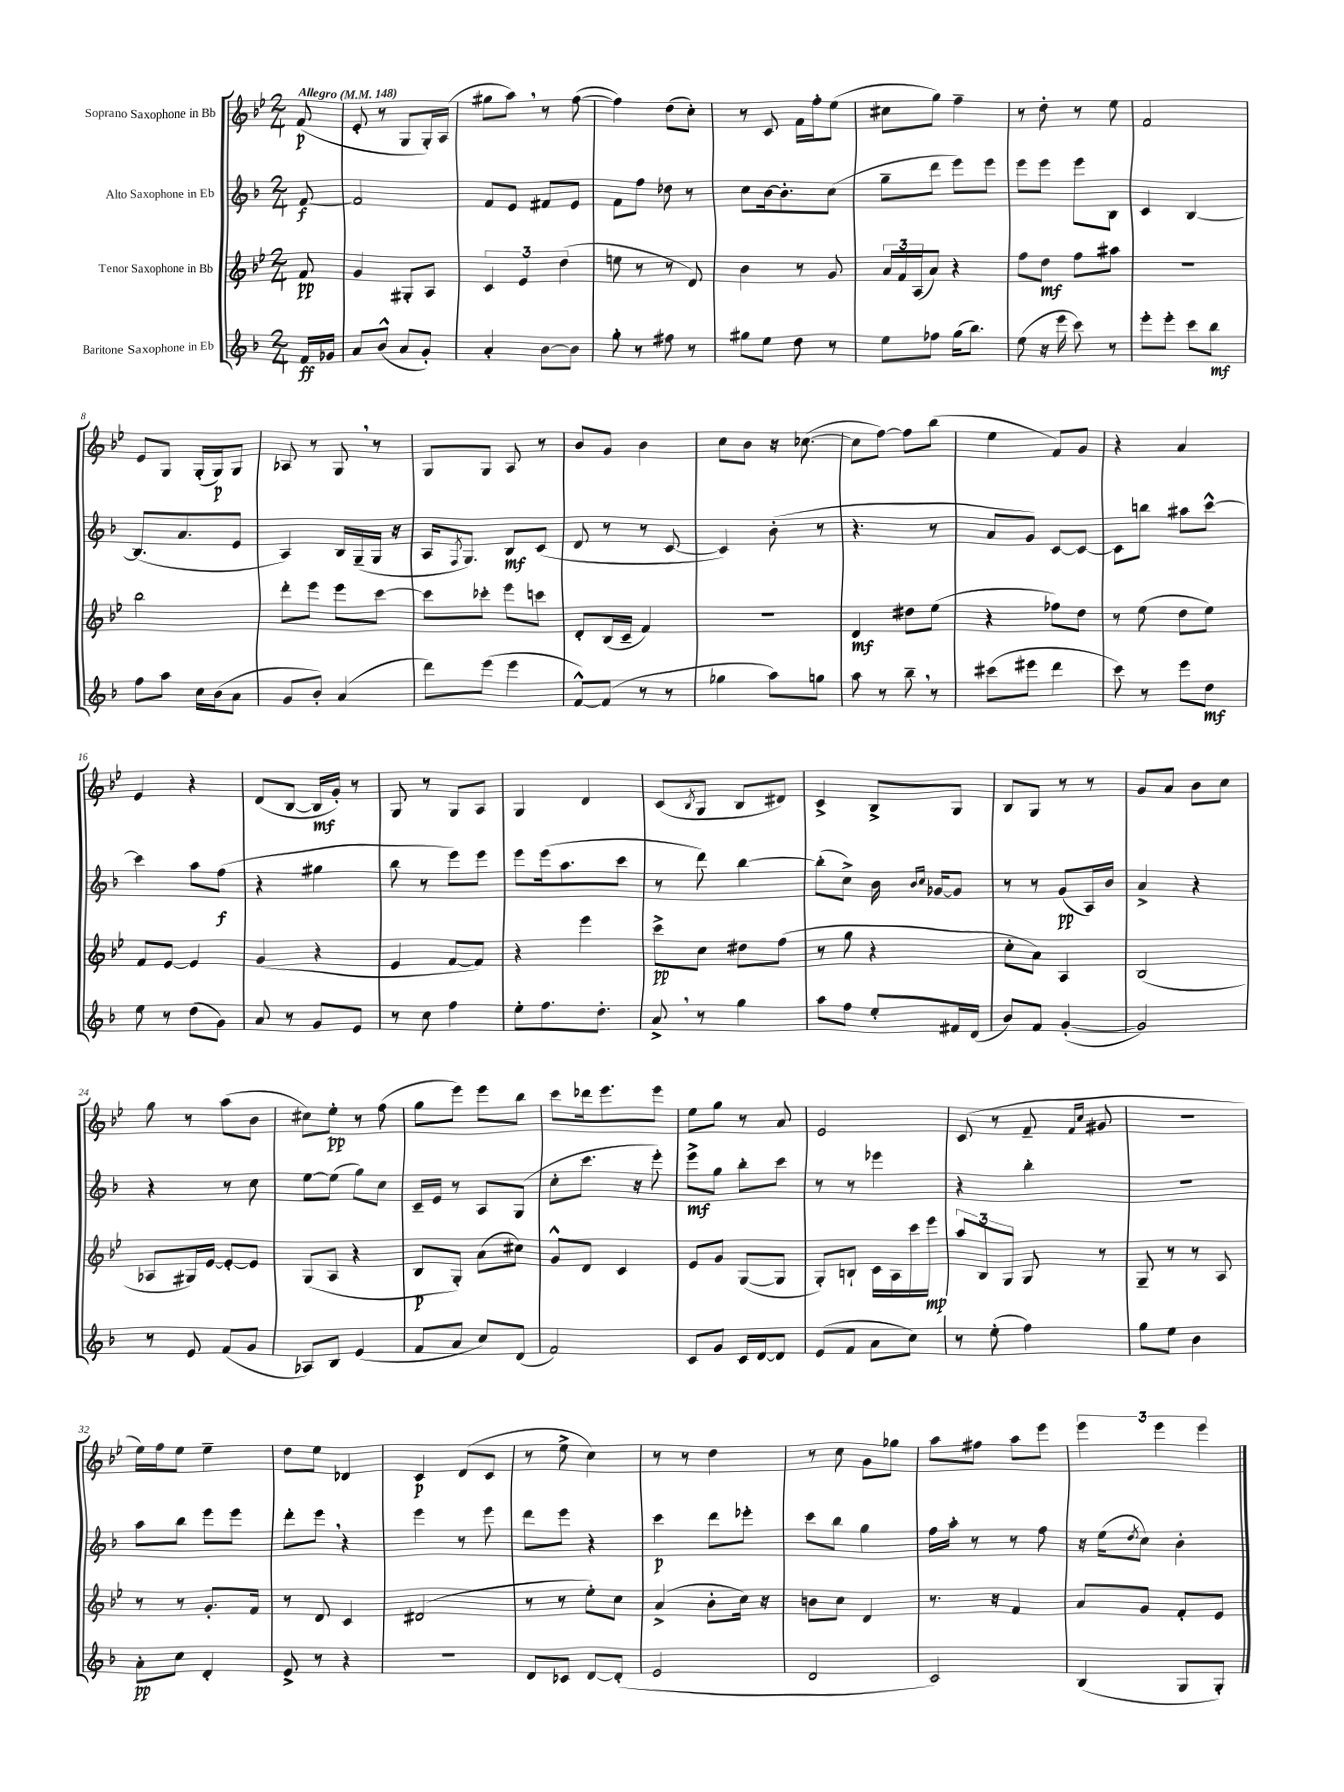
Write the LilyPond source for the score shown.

<<
\new StaffGroup <<
\new Staff = "s0" \with { instrumentName = "Soprano Saxophone in Bb" } {
    \clef treble \key bes \major \numericTimeSignature \time 2/4 \partial 8 \tempo "Allegro" 4 = 148
    f'8\p( |
    ees'8-. r8 g8 g16-.) a16( |
    gis''8 a''8) \breathe r8 f''8~( |
    f''4) d''8( c''8-.) |
    r8 c'8 f'16 f''16-. ees''8( |
    cis''8 g''8) f''4-- |
    r8 d''8-. r8 ees''8 |
    f'2 |
    ees'8 g8 g16-.( g16\p) g8 |
    aes8 r8 g8 \breathe r8 |
    g8 g8 a8 r8 |
    bes'8 g'8 bes'4 |
    c''8 bes'8 r16 ces''8.~( |
    ces''8 f''8~) f''8 bes''8( |
    ees''4 f'8) g'8 |
    r4 a'4 |
    ees'4 r4 |
    d'8( bes8~ bes16\mf g'16-.) r8 |
    g8 r8 g8 a8 |
    g4 d'4 |
    c'8( \acciaccatura { bes8 } g8 bes8 dis'8) |
    c'4-> bes8-> g8 |
    bes8 g8 r8 r8 |
    g'8 a'8 bes'8 c''8 |
    g''8 r8 a''8( bes'8 |
    cis''8) ees''8-.\pp r8 f''8( |
    g''8 ees'''8) ees'''8 bes''8 |
    c'''8 des'''16 ees'''8. ees'''8 |
    ees''8 g''8 r8 a'8 |
    ees'2 |
    c'8( r8 f'8-- \grace { f'16 c''16 } gis'8 |
    R2 |
    ees''16) f''16 ees''8 ees''4-- |
    d''8 ees''8 des'4 |
    c'4\p d'8( c'8 |
    r8 ees''8-> c''4) |
    r8 r8 d''4 |
    r8 c''8 g'8 ges''8 |
    a''8 fis''8 a''8 ees'''8 |
    \tuplet 3/2 { ees'''4 ees'''4 ees'''4 } \bar "|." |
}
\new Staff = "s1" \with { instrumentName = "Alto Saxophone in Eb" } {
    \clef treble \key f \major \numericTimeSignature \time 2/4 \partial 8
    f'8~\f |
    f'2 |
    f'8 e'8 fis'8 e'8 |
    f'8 f''8 des''8 r8 |
    c''8 bes'16~ bes'8.-. c''8( |
    g''8-- d'''8 e'''8) e'''8 |
    e'''8 e'''8 e'''8 bes8 |
    c'4 bes4~ |
    bes8.( a'8. e'8 |
    a4) bes16 g16--( g16 r16 |
    a16 \acciaccatura { f8 } g8.) bes8\mf c'8( |
    d'8 r8 r8 c'8~ |
    c'4) bes'8-.( r8 |
    r4. r8 |
    a'8 g'8) c'8~ c'8~ |
    c'8 b''8 ais''8 c'''8~-^ |
    c'''4 a''8 f''8\f( |
    r4 gis''4 |
    bes''8 r8 e'''8) e'''8 |
    e'''8 e'''16( a''8. c'''8 |
    r8 d'''8) bes''4~ |
    bes''8-.( c''8->) bes'16 \grace { bes'16 c''16 } ges'16~ ges'8 |
    r8 r8 g'8\pp( a16) bes'16 |
    a'4-> r4 |
    r4 r8 c''8 |
    e''8~ e''8( g''8) c''8 |
    c'16-- e'16 r8 a8 g8( |
    c''8-. c'''8. r16 e'''8-.) |
    e'''8->\mf g''8 bes''8-. c'''8 |
    r8 r8 ees'''4 |
    r4 bes''4-. |
    R2 |
    a''8 bes''8 e'''8 e'''8 |
    d'''8-. e'''8 \breathe r4 |
    e'''4 r8 e'''8 |
    d'''8 e'''8 r4 |
    c'''4\p d'''8 ees'''8-. |
    c'''8 bes''8 g''4 |
    f''16 a''16-. r8 r8 f''8 |
    r16 e''16( \acciaccatura { d''8 } c''8) bes'4-. \bar "|." |
}
\new Staff = "s2" \with { instrumentName = "Tenor Saxophone in Bb" } {
    \clef treble \key bes \major \numericTimeSignature \time 2/4 \partial 8
    f'8\pp |
    g'4 gis8-. a8 |
    \tuplet 3/2 { c'4 ees'4 d''4( } |
    e''8 r8 r8 d'8) |
    bes'4 r8 g'8 |
    \tuplet 3/2 { a'16 f'16 a16( } a'8) r4 |
    f''8 d''8\mf f''8 ais''8 |
    R2 |
    bes''2 |
    d'''8-. ees'''8 ees'''8 c'''8~ |
    c'''8 ces'''8-. ees'''8 c'''8 |
    d'8-. bes16( c'16-- f'4) |
    r2 |
    d'4\mf dis''8 ees''8( |
    r4 fes''8) d''8 |
    r8 ees''8( d''8 ees''8) |
    f'8 ees'8~ ees'4 |
    g'4( r4 |
    ees'4 f'8~ f'8) |
    r4 ees'''4 |
    c'''8->\pp c''8 dis''8 f''8( |
    r8 g''8 r4 |
    c''8-. a'8) a4 |
    bes2( |
    aes8 gis16) ees'16~ ees'8~-. ees'8 |
    g8( a8 r4 |
    bes8\p g8-.) a'8( cis''8) |
    g'8-^ d'8 c'4 |
    ees'8 g'8 g8~( g8 |
    g8-.) b8-! c'16 a16 c'''16 ees'''16\mp |
    \tuplet 3/2 { a''8 bes8 g8 } g8 r8 |
    g8-- r8 r8 a8 |
    r8 r8 g'8.-. f'16 |
    r8 d'8 c'4 |
    dis'2( |
    r8 r8 ees''8-.) c''8 |
    a'4->( bes'8-. c''16) r16 |
    b'8 c''8 d'4 |
    r8. r16 f'4 |
    a'8 g'8 f'8-. ees'8 \bar "|." |
}
\new Staff = "s3" \with { instrumentName = "Baritone Saxophone in Eb" } {
    \clef treble \key f \major \numericTimeSignature \time 2/4 \partial 8
    f'16\ff ges'16 |
    a'8 bes'8-^( a'8 g'8-.) |
    a'4-. bes'8~ bes'8 |
    g''8-. r8 fis''8 r8 |
    gis''8 e''8 d''8 r8 |
    e''8 fes''8 g''16( bes''8.) |
    e''8( r16 e'''16 c'''8) r8 |
    e'''8-. e'''8-. c'''8 bes''8\mf |
    f''8 a''8 c''16 bes'16( a'8 |
    g'8 bes'8-.) a'4( |
    d'''8) e'''8( e'''4 |
    f'8~-^) f'8( r8 r8 |
    ges''4 a''8) g''8 |
    a''8 r8 bes''8-- \breathe r8 |
    cis'''8( eis'''8 d'''4 |
    c'''8) r8 e'''8 d''8\mf |
    e''8 r8 d''8( g'8) |
    a'8 r8 g'8 e'8 |
    r8 c''8 f''4 |
    e''8-. f''8. d''8.-. |
    a'8-> \breathe r8 g''4 |
    a''8 f''8 e''8-. fis'16 d'16( |
    bes'8) f'8 g'4~-.( |
    g'2) |
    r8 e'8 f'8( g'8 |
    aes8) bes8 e'4( |
    f'8 a'8 c''8) d'8( |
    f'2) |
    c'8 g'8 c'16 d'16~ d'8 |
    e'8( f'8 a'8 c''8) |
    r8 e''8-.( f''4) |
    g''8 e''8 bes'4 |
    a'8-.\pp c''8 d'4-. |
    e'8-> r8 r4 |
    R2 |
    d'8 ces'8 d'8~ d'8-.( |
    e'2 |
    d'2 |
    c'2) |
    bes4( g8 g8-.) \bar "|." |
}
>>
>>
